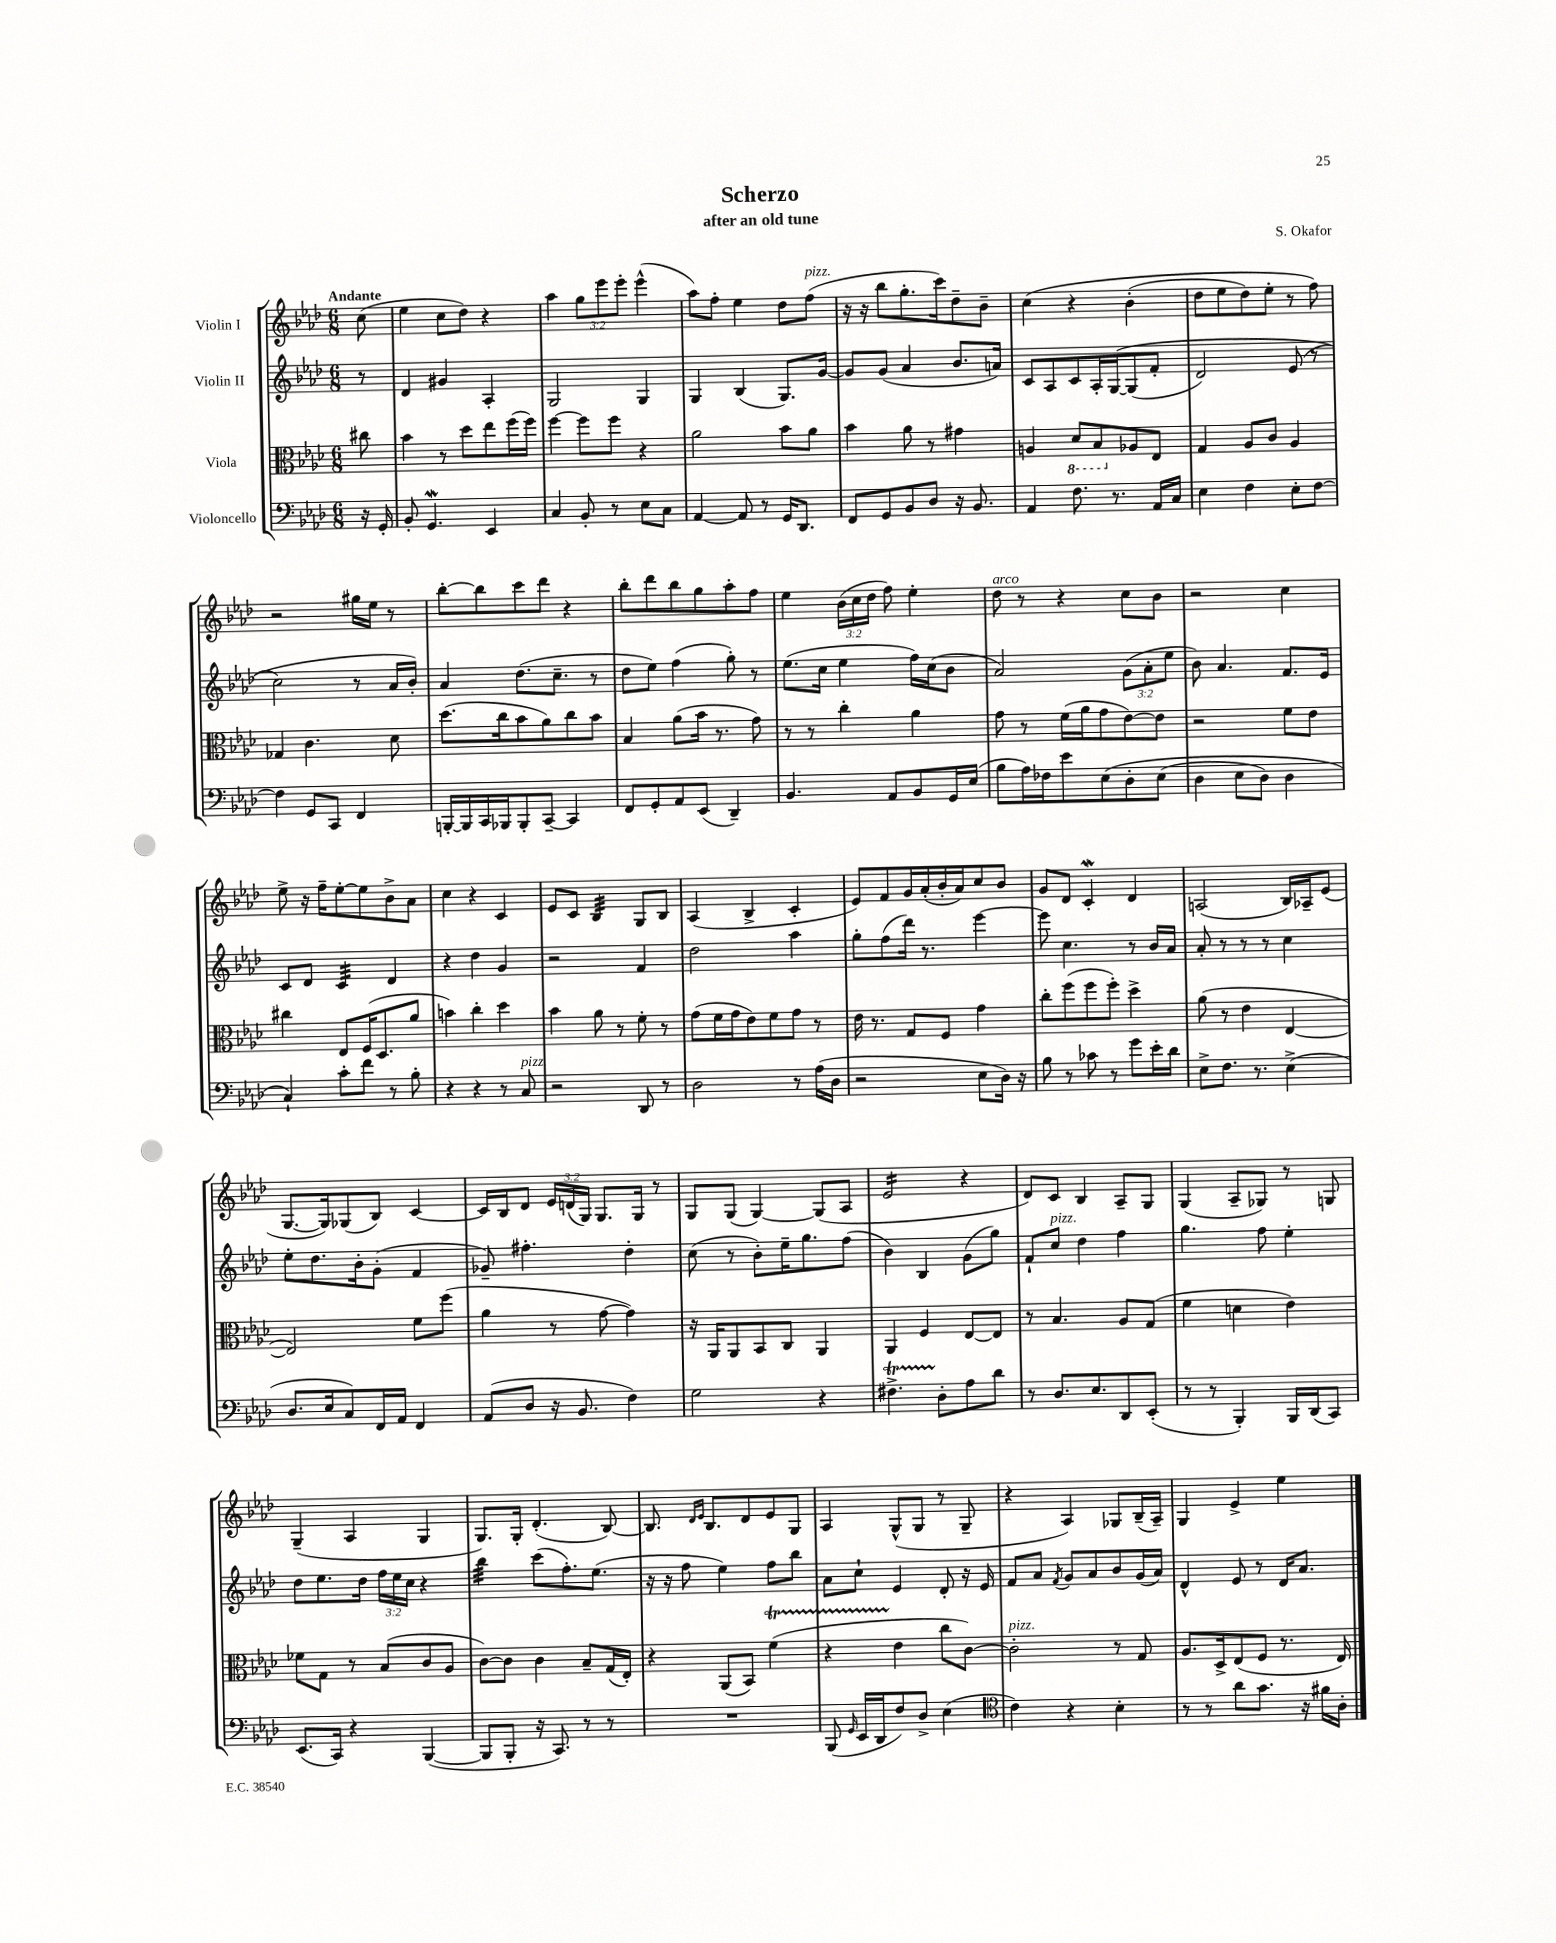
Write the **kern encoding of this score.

**kern	**kern	**kern	**kern
*staff4	*staff3	*staff2	*staff1
*clefF4	*clefC3	*clefG2	*clefG2
*k[b-e-a-d-]	*k[b-e-a-d-]	*k[b-e-a-d-]	*k[b-e-a-d-]
*M6/8	*M6/8	*M6/8	*M6/8
16r	8cc#	8r	(8cc
16GG'	.	.	.
=	=	=	=
8BB-'	4b-	4d-	4ee-
4.GG	.	.	.
.	8r	4g#	8cc
.	8dd-	.	8dd-)
4EE-	8ee-	4A-'	4r
.	(16ff	.	.
.	16ff)	.	.
=	=	=	=
4C	[4ff	2G	4aa-
8BB-'	8ff]	.	12gg
.	.	.	12eee-
8r	8ff	.	.
.	.	.	12eee-'
8E-	4r	4G	(4eee-^^
8C	.	.	.
=	=	=	=
[4AA-	2a-	4G	8aa-)
.	.	.	8ff'
8AA-]	.	(4B-	4ee-
8r	.	.	.
16GG	8b-	8.G)	8dd-
8.DD-	.	.	.
.	8a-	.	(8ff
.	.	[16g	.
=	=	=	=
8FF	4b-	8g]	16r
.	.	.	16r
8GG	.	(8g	8bb-
8BB-	8a-	4a-	8.gg'
8D-	8r	.	.
.	.	.	16ccc)
16r	4g#	8.b-	8dd-~
8.BB-	.	.	.
.	.	.	8b-~
.	.	16a)	.
=	=	=	=
4AA-	4A	8c	&(4cc
.	.	8A-	.
8.F	8D-	8c	4r
.	8BB-	16A-'	.
8.r	.	&([16G	.
.	8A-	(8G]	(4b-'
16AA-	8E-	8f'	.
16C	.	.	.
=	=	=	=
4E-	4G	2d-)	8dd-
.	.	.	8ee-
4F	8A-	.	8dd-)
.	8c	.	8ee-'
8E-'	4A-	(8e-	8r
[8F	.	8r	8ff&)
=	=	=	=
4F]	4G-	2cc&)	2r
8GG	4.c	.	.
8CC	.	.	.
4FF	.	8r	16gg#
.	.	.	16ee-
.	8d-	16a-	8r
.	.	16b-')	.
=	=	=	=
[16BBB'	(8.dd-	4a-	[8bb-'
16BBB]	.	.	.
16CC	.	.	8bb-]
16BBB-	16cc	.	.
8BBB-'	8b-	(8.dd-	8ccc
[8CC~	8a-)	.	8ddd-
.	.	8.cc~	.
4CC]	8cc	.	4r
.	8b-	8r	.
=	=	=	=
8FF	4B-	8dd-	8bb-'
8GG'	.	8ee-)	8ddd-
8AA-	(8a-	(4ff	8bb-
(8EE-	16b-	.	8gg
.	8.r	.	.
4DD-~)	.	8gg')	8aa-'
.	8g)	8r	8ff
=	=	=	=
4.BB-	8r	(8.ee-	4ee-
.	8r	.	.
.	.	16cc	.
.	4cc'	4ee-	(24b-
.	.	.	24cc
.	.	.	24dd-
8AA-	.	.	8ff)
8BB-	4a-	16ff)	4ee-'
.	.	(16cc	.
16GG	.	8b-	.
(16E-	.	.	.
=	=	=	=
8B-	8g	2a-)	8dd-
16A-)	8r	.	8r
16F-	.	.	.
8e-	(16f	.	4r
.	16a-	.	.
&(8E-	8g	.	.
8D-'	[8e-)	(12g	8cc
.	.	12a-'	.
(8E-	8e-]	.	8b-
.	.	12ee-	.
=	=	=	=
4D-	2r	8b-)	2r
.	.	4.a-	.
8E-	.	.	.
8D-)	.	.	.
4D-	8f	8.f	4cc
.	8e-	.	.
.	.	16e-	.
=	=	=	=
4C`&)	4cc#	8c	8ee-^
.	.	8d-	16r
.	.	.	16ff~
8c'	8E-	4c	[8ee-'
8f	(16F	.	8ee-]
.	8.D-	.	.
8r	.	4d-	8b-^
8B-'	8a-	.	8a-
=	=	=	=
4r	4b)	4r	4cc
4r	4cc'	4dd-	4r
8r	4dd-	4g	4c
8C	.	.	.
=	=	=	=
2r	4b-	2r	8e-
.	.	.	8c
.	8a-	.	4B-
.	8r	.	.
8DD-	8f'	4f	8G
8r	8r	.	8B-
=	=	=	=
2D-	(8g	2dd-	(4A-
.	16f	.	.
.	16g	.	.
.	8e-)	.	4B-^
.	8f	.	.
8r	8g	4aa-	4c'
(16A-	8r	.	.
16D-	.	.	.
=	=	=	=
2r	16e-	8gg'	8e-)
.	8.r	.	.
.	.	(8ff	8f
.	8G	16ddd-)	16g
.	.	8.r	(16a-'
.	8F	.	16b-'
.	.	.	16a-)
8E-	4g	[4eee-	8cc
16D-)	.	.	8b-
16r	.	.	.
=	=	=	=
8B-	8cc'	8eee-]	8g
8r	(8ff	4.cc	8d-
8c-	8ff	.	4c'
8r	8ff')	.	.
8g	4dd-^	8r	4d-
16e-'	.	16b-	.
16d-	.	16a-	.
=	=	=	=
8E-^	(8a-	8a-'	(2A
8.F	8r	8r	.
.	4e-	8r	.
8.r	.	.	.
.	.	8r	.
(4E-^	[4E-	4cc	16B-)
.	.	.	16A-~
.	.	.	(8e-
=	=	=	=
8.D-	2E-])	8ee-'	[8.G
.	.	8.dd-	.
16E-	.	.	16G])
8C)	.	.	(8G-
.	.	16b-'	.
16FF	.	(8g'	8B-)
16AA-	.	.	.
4FF	8f	4f	[4c
.	(8ff	.	.
=	=	=	=
(8AA-	4a-	8g-~)	16c]
.	.	.	16B-
8D-	.	4.ff#'	8d-
16r	8r	.	24e-
.	.	.	(24d
8.BB-	.	.	.
.	.	.	24G)
.	[8g	.	8.G
4F)	4g])	4dd-'	.
.	.	.	16G
.	.	.	8r
=	=	=	=
2G	16r	(8cc	8G
.	16AA-	.	.
.	8AA-	8r	(8G
.	8BB-	8b-')	[4G)
.	8C	16ee-~	.
.	.	8.gg	.
4r	4AA-	.	(8G]
.	.	(8ff	8A-
=	=	=	=
4.F#^	4AA-	4b-)	2e-
.	4F	4B-	.
8D-'	.	.	.
8A-	[8E-	(8g	4r
8d-	8E-]	8gg)	.
=	=	=	=
8r	8r	8f`	8d-)
8.D-	4.B-	8cc	8c
.	.	4dd-	4B-
8.E-	.	.	.
8DD-	8A-	4ff	8A-~
(8EE-'	(8G	.	8G
=	=	=	=
8r	4f	4.gg	(4G
8r	.	.	.
4BBB-')	4d	.	8A-~
.	.	8ff	8G-)
16BBB-	4e-)	4ee-'	8r
(16DD-	.	.	.
8CC)	.	.	8G
=	=	=	=
(8.EE-	8f-	8dd-	(4G~
.	8G	8.ee-	.
16CC)	.	.	.
4r	8r	.	4A-
.	.	16dd-	.
.	(8B-	24ff	.
.	.	24ee-	.
.	.	24cc	.
([4BBB-	8c	4r	4G
.	8A-	.	.
=	=	=	=
8BBB-]	[8c)	4bb-	8.G)
8BBB-'	8c]	.	.
.	.	.	16G'
16r	4c	(8ccc	(4.d-'
8.CC)	.	.	.
.	.	8.ff')	.
8r	8B-~	.	.
.	.	(8.ee-	.
8r	(16G	.	[8B-)
.	16E-')	.	.
=	=	=	=
2.r	4r	16r	8.B-]
.	.	16r	.
.	.	8ff	.
.	.	.	16qqd-
.	.	.	16qqe-
.	.	.	8.B-
.	(8AA-	4ee-)	.
.	8BB-)	.	8d-
.	(4f	8ff	8e-
.	.	8bb-	8G
=	=	=	=
(8BBB-	4r	8a-	4A-
16qqGG	.	.	.
16EE-	.	8cc`	.
16DD-	.	.	.
8F)	4e-	4e-	(8G^^
8D-^	.	.	8G
(4E-	8cc	8d-'	8r
.	[8c)	16r	8G~
.	.	16e-	.
=	=	=	=
*clefC4	*	*	*
4c)	2c']	8f	4r
.	.	8a-	.
.	.	8qf	.
4r	.	8g	4A-)
.	.	8a-	.
4B-'	8r	8b-	8G-
.	8G	(16g	(16B-~
.	.	16a-)	16A-~)
=	=	=	=
8r	8.A-	4d-^^	4G
8r	.	.	.
.	16D-^	.	.
8a-	(8E-	8e-	4e-^
8.g	8F	8r	.
.	8.r	16d-	4ee-
16r	.	8.a-	.
16f#	.	.	.
16A-'	16E-)	.	.
==	==	==	==
*-	*-	*-	*-
